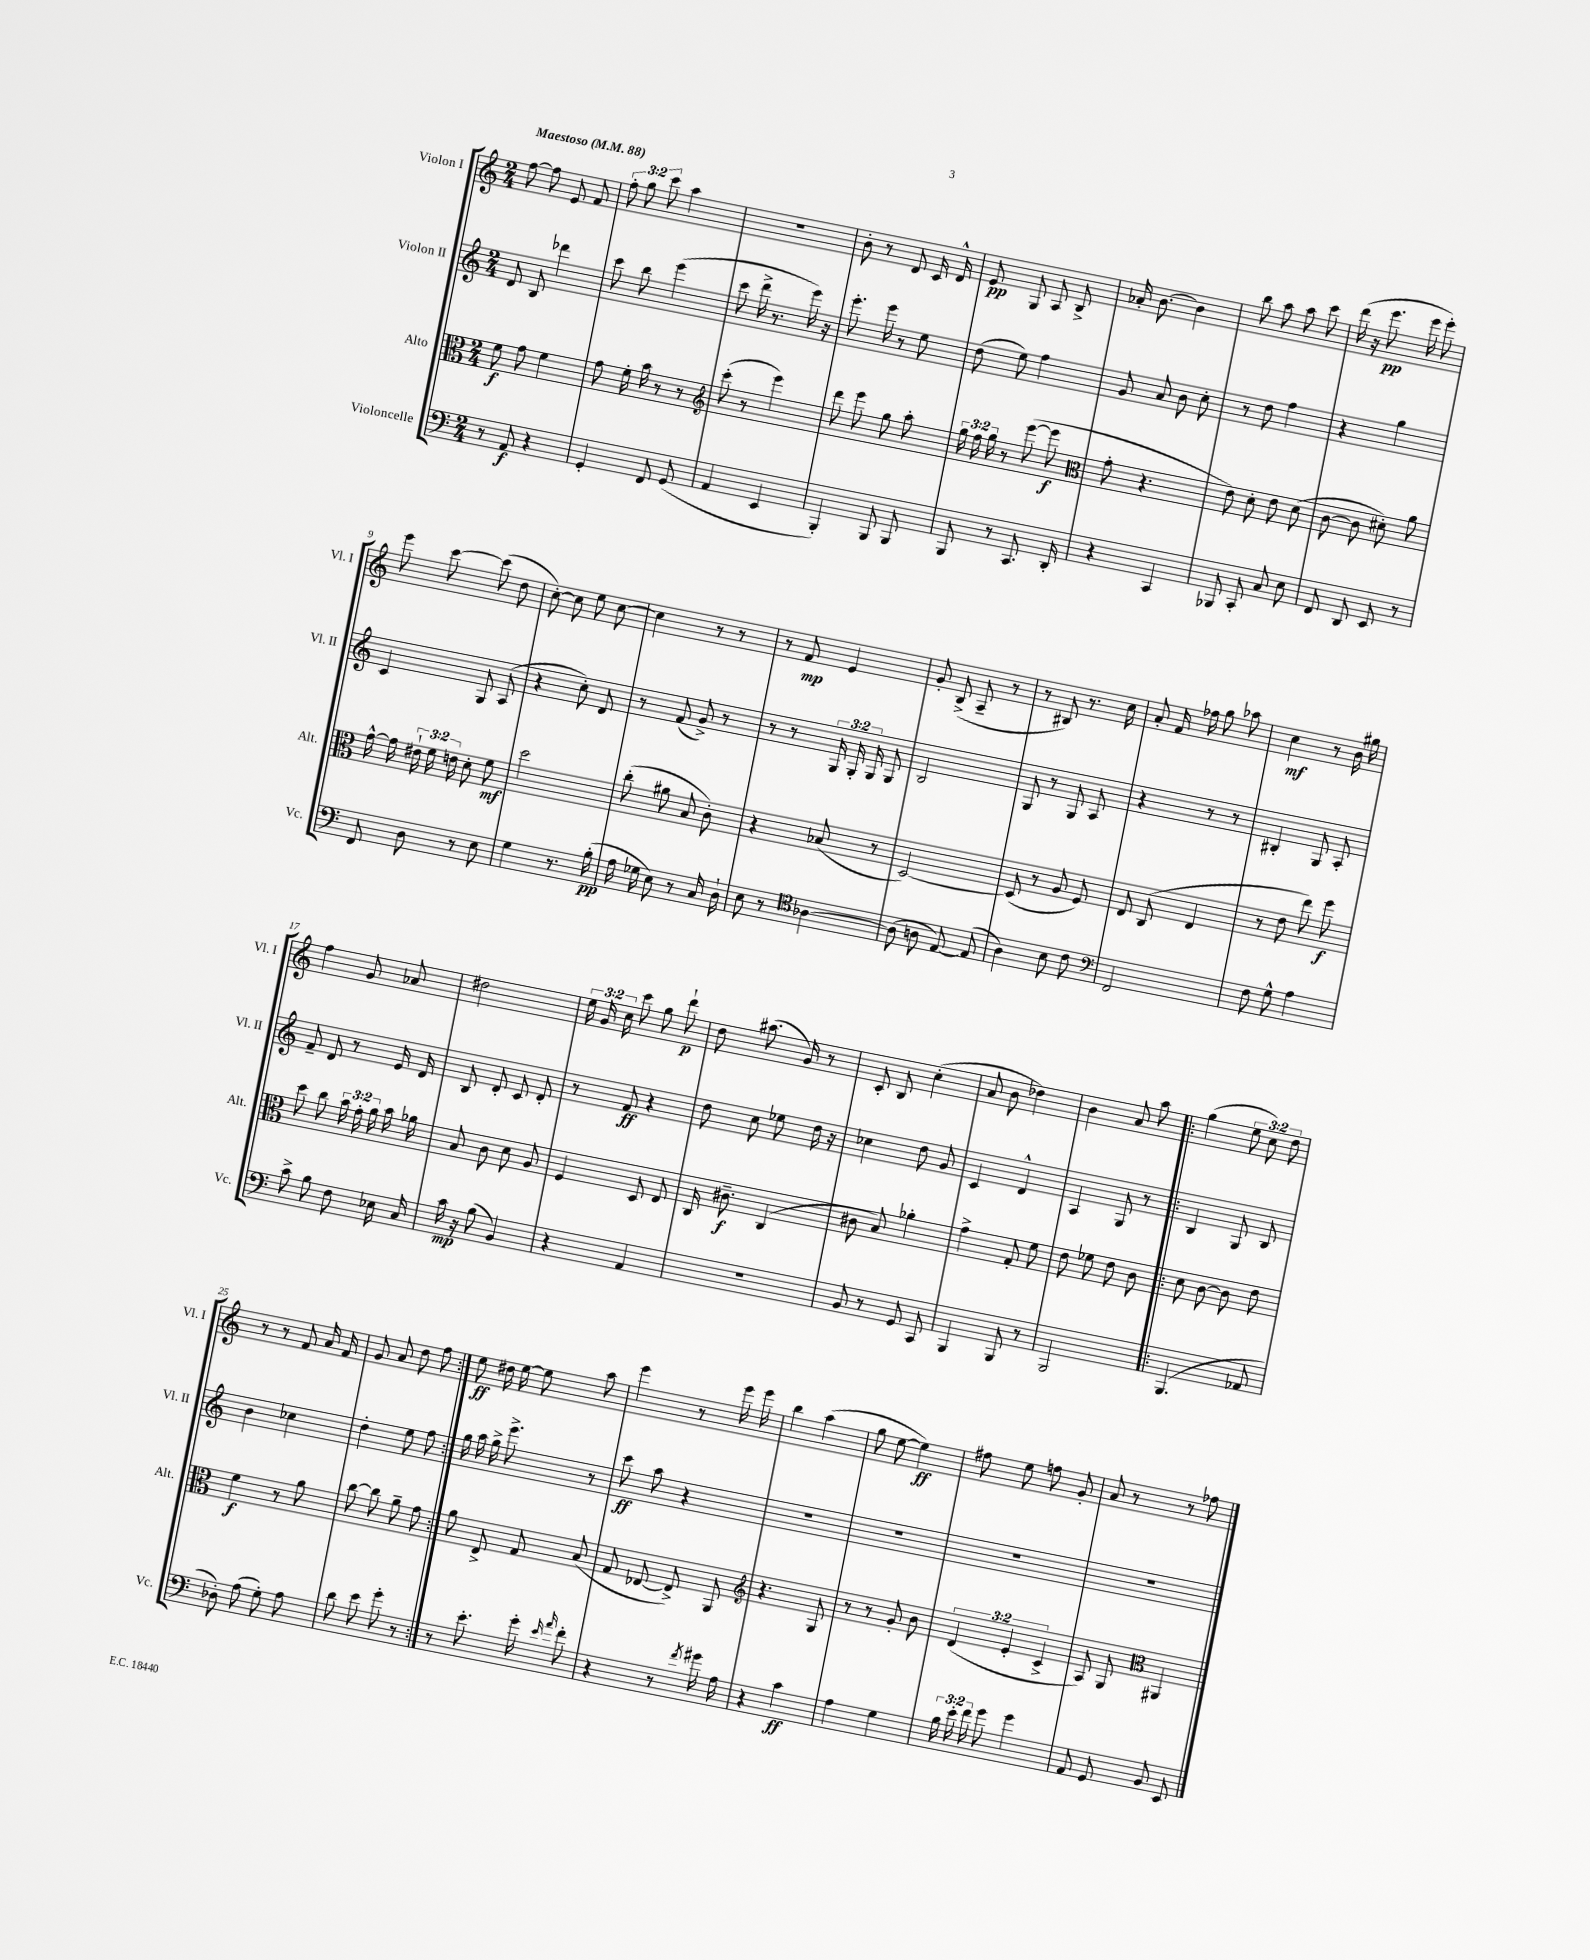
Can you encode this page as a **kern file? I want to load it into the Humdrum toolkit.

**kern	**kern	**kern	**kern
*staff4	*staff3	*staff2	*staff1
*clefF4	*clefC3	*clefG2	*clefG2
*k[]	*k[]	*k[]	*k[]
*M2/4	*M2/4	*M2/4	*M2/4
*MM88	*MM88	*MM88	*MM88
8r	8f\	8d/	[8ff\
8AA/	8g\	8B/	8ff\]
4r	4f\	4ddd-\	8e/
.	.	.	8f/
=	=	=	=
4GG'/	8g\	8ccc\	12ff'\
.	.	.	12gg\
.	16f'\	8bb\	.
.	.	.	12ccc\
.	16b\	.	.
8FF/	8r	(4eee\	4aa\
(8GG/	8r	.	.
=	=	=	=
*	*clefG2	*	*
4AA/	(8ccc'\	8ccc\	2r
.	8r	16ddd^\	.
.	.	8.r	.
4EE/	4eee\)	.	.
.	.	16eee\)	.
.	.	16r	.
=	=	=	=
4BBB'/)	8ddd\	8.eee'\	8b'\
.	8eee\	.	8r
.	.	16eee\	.
8BBB/	8gg\	8r	8d/
8BBB/	8aa'\	8ee\	16c/
.	.	.	16d^^/
=	=	=	=
8BBB/	24gg\	(8dd\	8e/
.	24ff\	.	.
.	24gg\	.	.
8r	8r	8ee\)	8G/
8.CC/	([8eee\	4ff\	8A/
.	8eee\]	.	8B^/
16DD'/	.	.	.
=	=	=	=
*	*clefC3	*	*
4r	8g'\	8g/	16a-'/
.	.	.	[8.b\
.	4.r	8a/	.
4CC/	.	8b\	4b\]
.	.	8cc'\	.
=	=	=	=
8BBB-/	8e\)	8r	8bb\
8CC'/	8d'\	8dd\	8aa\
8C/	8e\	4ff\	8aa\
8E\	(8d\	.	8ccc\
=	=	=	=
8FF/	[8c\	4r	(16ddd\
.	.	.	16r
8DD/	8c\]	.	8.eee\
8EE/	8d#'\)	4gg\	.
.	.	.	16eee\
8r	8a\	.	8eee'\)
=	=	=	=
8FF/	[16g^^\	4c/	8eee\
.	16g\]	.	.
8D\	24e#`\	.	[8ccc\
.	24f\	.	.
.	24e\	.	.
8r	8d'\	8G/	(8ccc\]
8E\	8f\	(8A/	8dd\
=	=	=	=
4G\	2dd\	4r	[8cc'\)
.	.	.	8cc\]
8.r	.	8cc'\)	8ee\
.	.	8d/	[8cc\
(16B'\	.	.	.
=	=	=	=
16A\	(8cc'\	8r	4cc\]
16G-\	.	.	.
8E\)	8a#\	(8f/	.
8r	8B/	8g^/)	8r
16C/	8c'\)	8r	8r
16D`\	.	.	.
=	=	=	=
8E\	4r	8r	8r
8r	.	8r	8f/
*clefC4	*	*	*
[4A-\	(8B-/	24G/	4e/
.	.	24G'/	.
.	.	24G/	.
.	8r	8G/	.
=	=	=	=
(8A-\]	[2D/)	2B/	8g'/
8A\	.	.	(8B^/
[8E/)	.	.	8A~/
(8E/]	.	.	8r
=	=	=	=
4A\)	(8D/]	8G/	8r
.	8r	8r	8B#/)
8B\	8A/	8G/	8.r
8c\	8F/)	8A/	.
.	.	.	16cc\
=	=	=	=
*clefF4	*	*	*
2FF/	8E/	4r	8a'/
.	(8C/	.	16f/
.	.	.	16ff-\
.	4E/	8r	8gg\
.	.	8r	8aa-\
=	=	=	=
8F\	8r	4B#'/	4cc\
8G^^\	8e\	.	.
4A\	8ee\)	8G/	8r
.	8ff\	8A'/	16b\
.	.	.	16gg#\
=	=	=	=
8c^\	8dd\	8f~/	4ff\
8B\	8cc\	8d/	.
8F\	24b\	8r	8g/
.	24g'\	.	.
.	24a\	.	.
16E-\	16b\	16e/	8a-/
16C/	16a-\	16d/	.
=	=	=	=
16c\	8B/	8B/	2dd#\
16r	.	.	.
(8B\	8c\	8d'/	.
4BB/)	8d\	8c/	.
.	8A/	8d'/	.
=	=	=	=
4r	4F/	8r	24ee\
.	.	.	24g/
.	.	.	24cc\
.	.	8f/	8ccc\
4AA/	8D/	4r	8gg\
.	8E/	.	8ddd`\
=	=	=	=
2r	16C/	8dd\	8dd\
.	8.c#~\	.	.
.	.	8cc\	(8.aa#\
.	(4C/	8ee-\	.
.	.	.	16g/)
.	.	16dd\	8r
.	.	16r	.
=	=	=	=
8BB/	8c#\	4cc-\	8c'/
8r	8B/)	.	8B/
8GG/	4a-'\	8dd\	(4cc'\
8CC/	.	8g/	.
=	=	=	=
4BBB/	4g^\	4c/	8a/
.	.	.	8b\
8BBB/	8G'/	4d^^/	4dd-\)
8r	8f\	.	.
=	=	=	=
2BBB/	8e\	4A/	4b\
.	8f-\	.	.
.	8e\	8G/	8a/
.	8c\	8r	8aa\
=!|:	=!|:	=!|:	=!|:
(4.BBB/	8d\	4B/	(4gg\
.	[8c\	.	.
.	8c\]	8G/	12ee\
.	.	.	12cc\)
8AA-/	8e\	8B/	.
.	.	.	12dd\
=	=	=	=
8D-'\)	4f\	4b\	8r
(8A\	.	.	8r
8G'\)	8r	4cc-\	8f/
8A\	8a\	.	16a/
.	.	.	16f/
=	=	=	=
8d\	[8cc\	4dd'\	8g/
8e\	8cc\]	.	8a/
8g'\	8a~\	8ee\	8dd\
8r	8g\	8ff\	8ff\
=:|!	=:|!	=:|!	=:|!
8r	8a\	16gg\	8ee\
.	.	16aa\	.
8.e'\	8E^/	16gg^\	16dd#\
.	.	8.eee^\	[16ee\
.	8G/	.	8ee\]
16g'\	.	.	.
16qqe/	.	.	.
16qqa/	.	.	.
8f'\	(8B/	8r	8aa\
=	=	=	=
4r	8G/	8ccc\	4eee\
.	[8E-/	8aa\	.
8r	8E-^/])	4r	8r
8qf/	.	.	.
16g#\	8AA/	.	16eee\
16A\	.	.	16eee\
=	=	=	=
*	*clefG2	*	*
4r	4.r	2r	4bb\
4c\	.	.	(4aa\
.	8G/	.	.
=	=	=	=
4A\	8r	2r	8gg\
.	8r	.	[8ee\
4G\	8g'/	.	4ee\])
.	8b\	.	.
=	=	=	=
24B\	(6d/	2r	8ff#\
24e'\	.	.	.
24f\	.	.	.
8g\	.	.	8ee\
.	6e'/	.	.
4g\	.	.	8ff\
.	6c^/	.	.
.	.	.	8g'/
=	=	=	=
8AA/	8A/)	2r	8a/
8GG/	8G/	.	8r
*	*clefC3	*	*
8BB/	4AA#/	.	8r
8EE/	.	.	8ff-\
==	==	==	==
*-	*-	*-	*-
